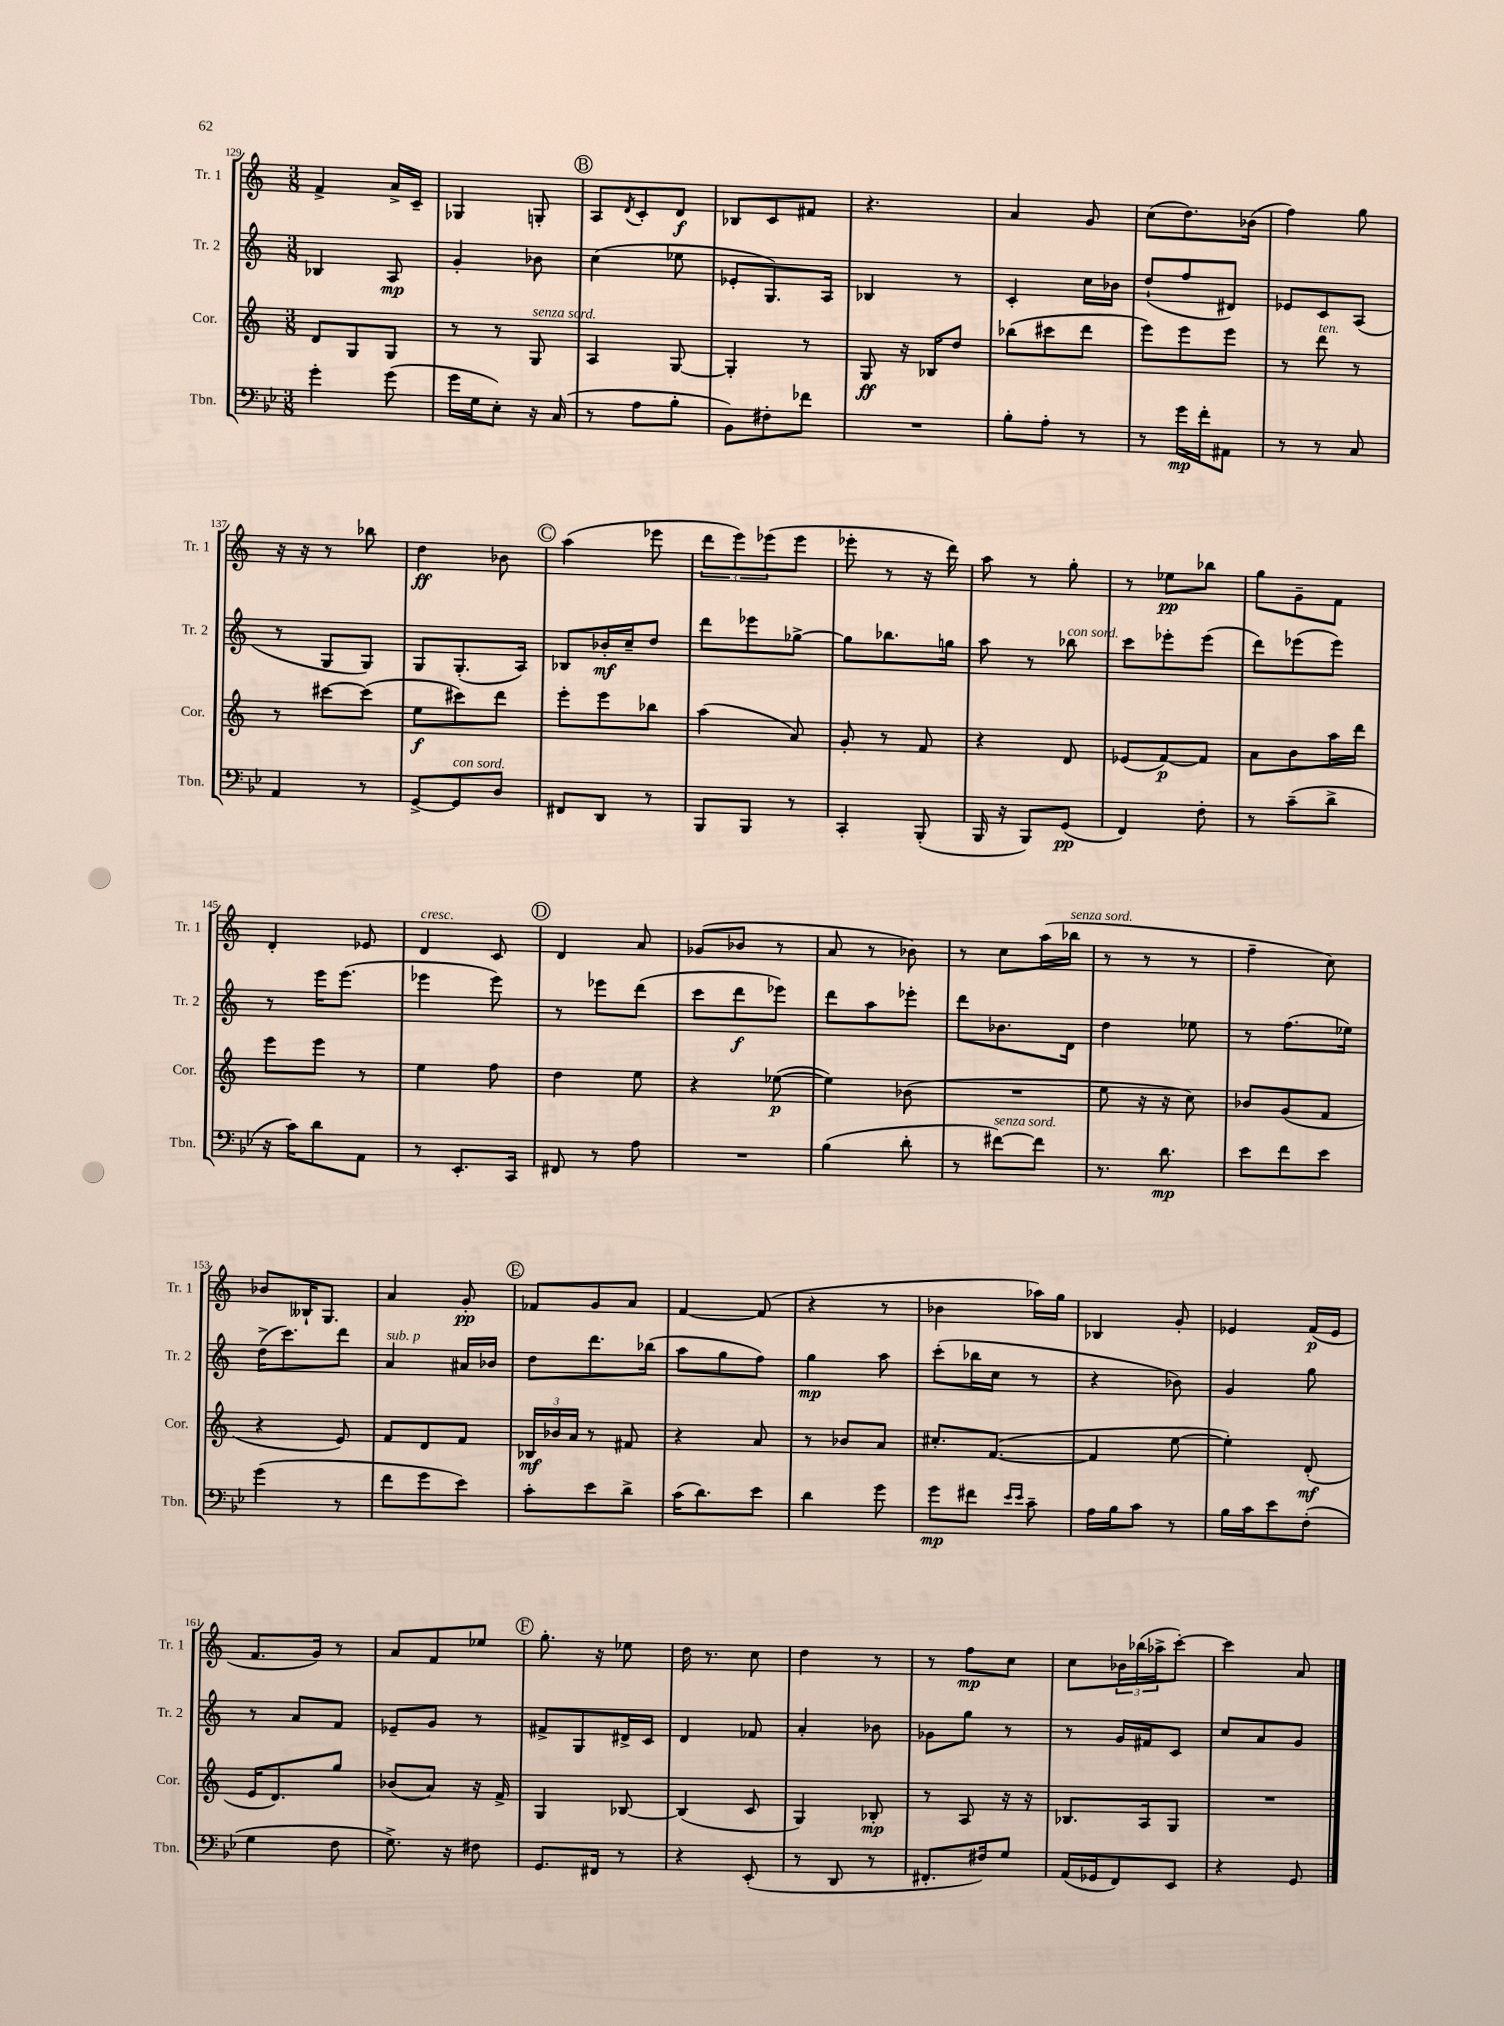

**kern	**kern	**kern	**kern
*staff4	*staff3	*staff2	*staff1
*clefF4	*clefG2	*clefG2	*clefG2
*k[b-e-]	*k[]	*k[]	*k[]
*M3/8	*M3/8	*M3/8	*M3/8
4g'	8d	4B-	4f^
.	8G	.	.
(8g	8G	8A	16a^
.	.	.	16c~
=	=	=	=
16g	8r	4g'	4G-
16G	.	.	.
8E-')	8r	.	.
16r	8G	8b-	8G'
(16C	.	.	.
=	=	=	=
8r	4A	(4cc	8A
.	.	.	8qd
8A	.	.	8c'
8B-'	[8G	8ee-	8d
=	=	=	=
8BB-)	4G']	8e-'	8B-
8F#'	.	8.G)	8c
8f-	8r	.	8f#
.	.	16A	.
=	=	=	=
4.r	8G	4B-	4.r
.	16r	.	.
.	16B-	.	.
.	8dd	8r	.
=	=	=	=
8B-'	(8bb-	4c'	4a
8A'	8ccc#	.	.
8r	8ddd	16cc	8g
.	.	16b-	.
=	=	=	=
8r	8eee)	(8dd`	(8cc
16g	8eee	8ff	8.dd)
16f'	.	.	.
8AA#	8eee	8d#)	.
.	.	.	(16b-
=	=	=	=
8r	8r	8e-	4ff)
8r	8ddd	8c	.
8C	8r	(8A	8gg
=	=	=	=
4AA	8r	8r	16r
.	.	.	16r
.	[8ccc#	8G	8r
8r	(8ccc#]	8G)	8bb-
=	=	=	=
[8GG^	8ee	8G	4dd
8GG]	8ccc#)	(8.G'	.
8D	8ddd	.	8b-
.	.	16A)	.
=	=	=	=
8FF#	8eee'	8B-	(4aa
8DD	8eee	16b-'	.
.	.	16cc~	.
8r	8bb-	8dd	8eee-
=	=	=	=
8BBB-	(4aa	8ddd	12ddd
.	.	.	12eee)
8BBB-	.	8eee-	.
.	.	.	(12eee-
8r	8a)	[8gg-^	8eee-
=	=	=	=
4CC'	8g'	8gg-]	8eee-'
.	8r	8.bb-	8r
(8BBB-'	8f	.	16r
.	.	16gg	16ddd)
=	=	=	=
16BBB-	4r	8aa	8aa
16r	.	.	.
8BBB-)	.	8r	8r
(8GG	8d	8bb-	8gg'
=	=	=	=
4FF)	(8e-	8ccc	8r
.	[8f)	8eee-'	8ee-
8F'	8f]	(8eee-	8bb-
=	=	=	=
8r	8a	8ddd)	8gg
(8c~	8b	(8eee-	8g~
8d^	16aa	8eee-)	8f
.	16ddd	.	.
=	=	=	=
16r	8eee	8r	4d'
16c)	.	.	.
8d	8eee	16eee	.
.	.	(8.eee	.
8AA	8r	.	8e-
=	=	=	=
8r	4ee	4eee-	4d
8.EE-'	.	.	.
.	8ff	8eee-)	8c
16CC	.	.	.
=	=	=	=
8FF#	4dd	8r	4d
8r	.	8eee-	.
8A	8ee	(8ddd	8a
=	=	=	=
4.r	4r	8ccc	(8g-
.	.	8ddd	8b-
.	([8ee-	8eee-)	8r
=	=	=	=
(4B-	4ee-])	8ddd	8a
.	.	8aa	8r
8d'	(8b-	8eee-'	8b-)
=	=	=	=
8r	4.r	8ddd	8r
[8f#)	.	8.b-	8cc
8f#]	.	.	(16aa
.	.	16d	16bb-
=	=	=	=
8.r	8ee	4dd	8r
.	16r	.	8r
8.d	16r	.	.
.	8cc)	8ee-	8r
=	=	=	=
8e-	8b-	8r	4ff~
8f	(8g	(8.ff	.
8e-	8f	.	8cc)
.	.	16ee-)	.
=	=	=	=
(4g	4r	(16dd^	8b-
.	.	8.ccc)	.
.	.	.	16B--`
.	.	.	8.G
8r	8e)	8ddd	.
=	=	=	=
8f	8f	4a	4a
8g	8d	.	.
8e-)	8f	16a#	8g'
.	.	16b-	.
=	=	=	=
8c'	24B-	8dd	8f-
.	24b-	.	.
.	24a	.	.
8e-	8r	8.ddd	8g
8d^	8f#	.	8a
.	.	(16bb-	.
=	=	=	=
(16c	4r	8aa	[4f
8.d)	.	.	.
.	.	8gg	.
8e-	8a	8ff)	(8f]
=	=	=	=
4d	8r	4gg	4r
.	8b-	.	.
8g	8a	8aa	8r
=	=	=	=
8g	8.cc#'	(8ccc'	4b-
8f#	.	16bb-	.
.	([8.f	16cc	.
16qqe-	.	.	.
16qqe-	.	.	.
8c~	.	8r	16aa-)
.	.	.	16gg
=	=	=	=
16A	4f]	4r	4B-
16B-	.	.	.
8c	.	.	.
8r	[8ee	8b-)	8g'
=	=	=	=
16B-	4ee'])	4g	4e-
16c	.	.	.
8e-	.	.	.
(8F'	(8d'	8gg	(16f
.	.	.	16e-
=	=	=	=
4G	16e	8r	8.f
.	8.d)	.	.
.	.	8a	.
.	.	.	16g)
8F	8gg	8f	8r
=	=	=	=
8.G^)	(8b-	8e-~	8a
.	8a)	8g	8f
16r	.	.	.
8F#	16r	8r	8ee-
.	16f^	.	.
=	=	=	=
8.GG	4G	8f#^	8.gg'
.	.	8G	.
16FF#	.	.	16r
8r	[8B-	16d#^	8ee-
.	.	16c	.
=	=	=	=
4r	(4B-]	4d	16dd
.	.	.	8.r
(8EE-'	8c	8f-	8cc
=	=	=	=
8r	4G)	4a'	4dd
8DD	.	.	.
8r	8B-'	8b-	8r
=	=	=	=
8.FF#'	8r	8g-	8r
.	8A	8gg	8ff
16F#)	.	.	.
8G	16r	8r	8cc
.	16r	.	.
=	=	=	=
(16AA	8.B-	8r	8cc
16GG-	.	.	.
8FF)	.	16g	24b-
.	.	.	(24bb-
.	16A	16f#	.
.	.	.	24aa-^
8EE-	8G	8c	[8ccc')
=	=	=	=
4r	4.r	8cc	4ccc]
.	.	8a	.
8GG	.	8g	8a
==	==	==	==
*-	*-	*-	*-
